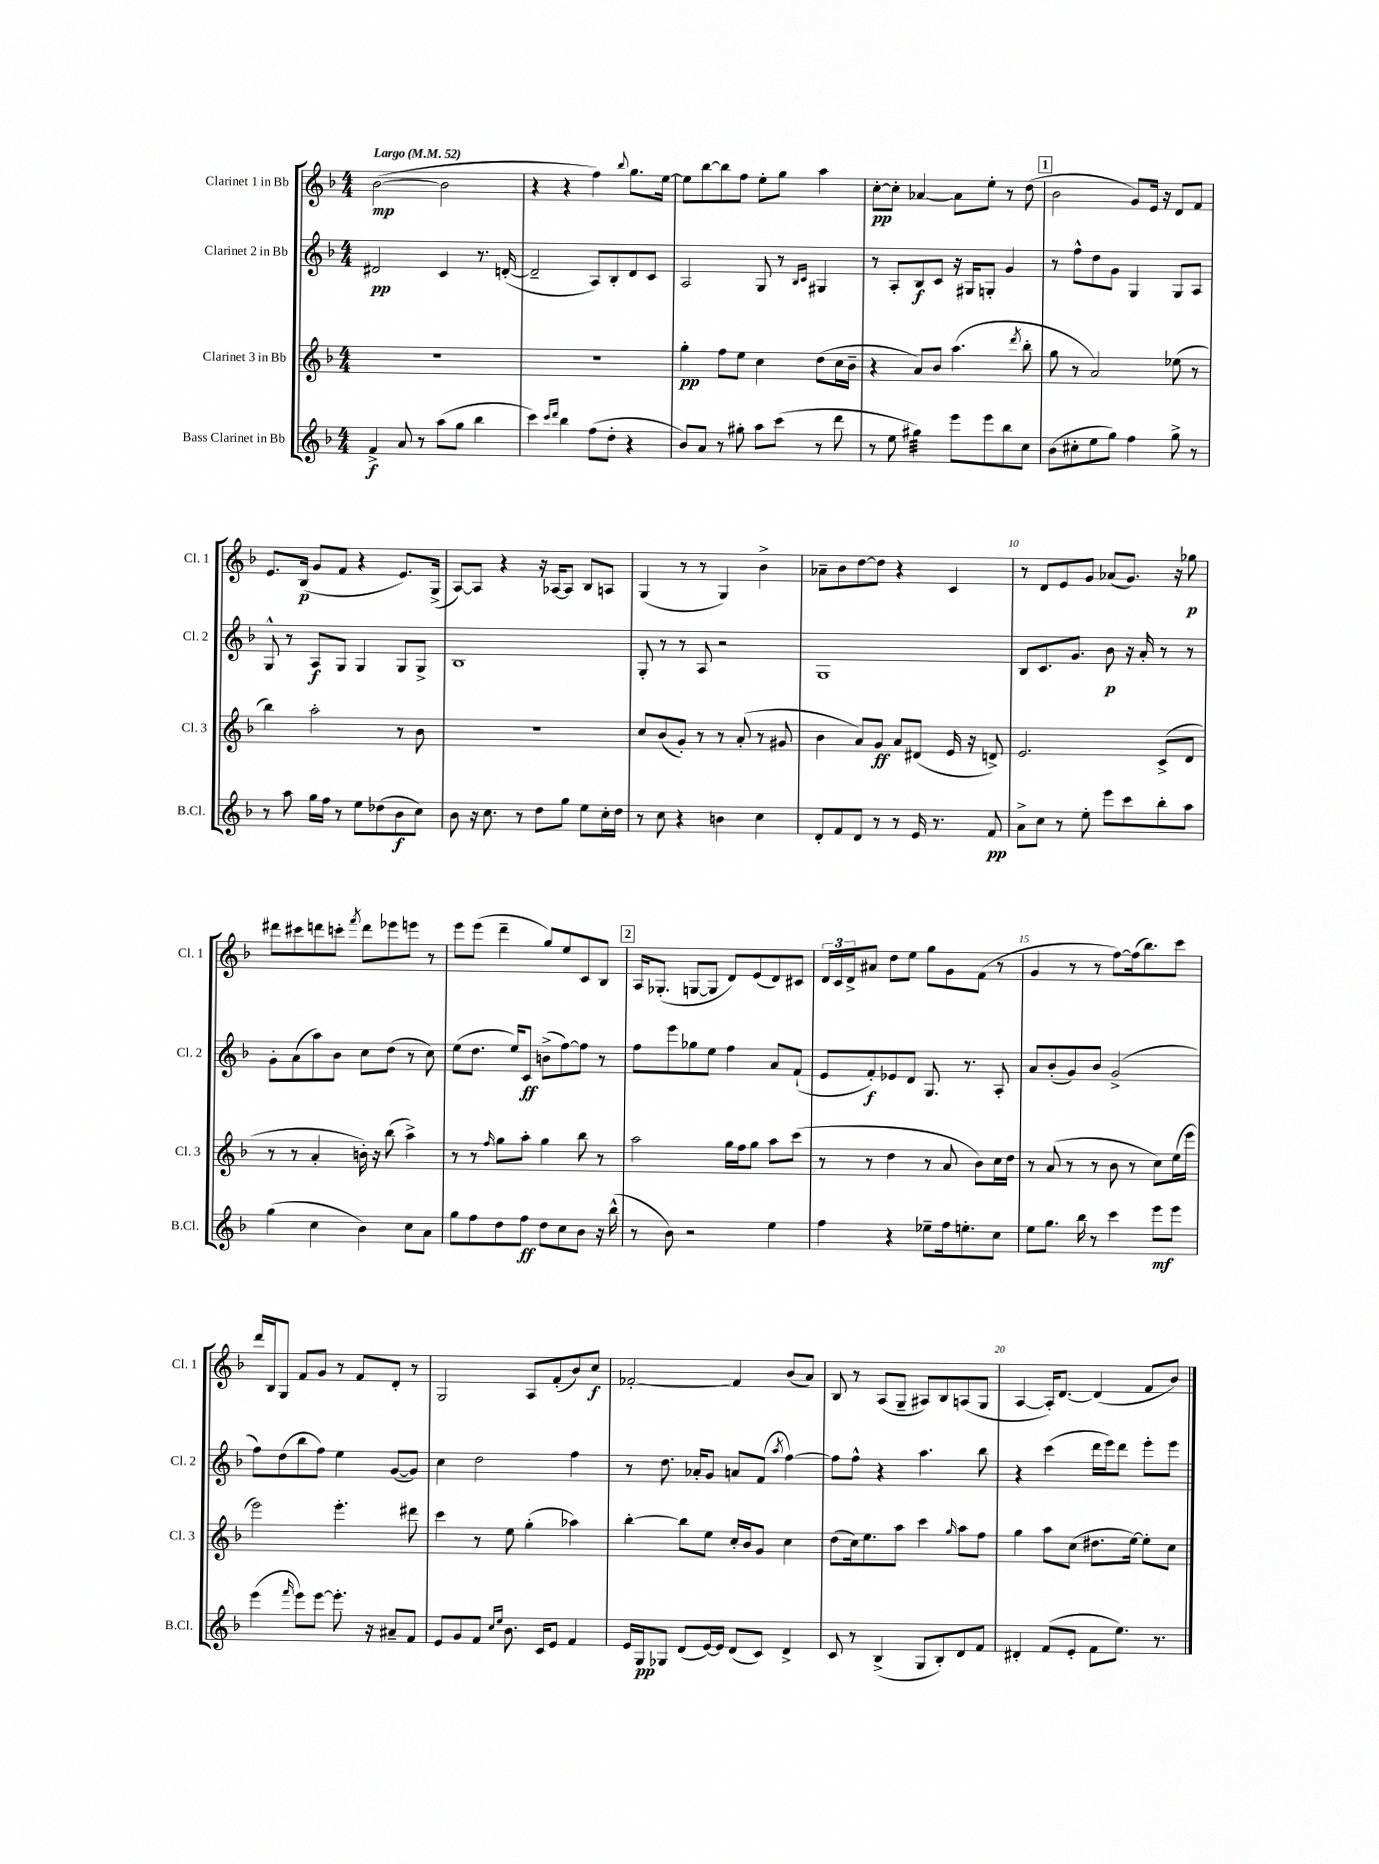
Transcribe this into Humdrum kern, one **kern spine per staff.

**kern	**kern	**kern	**kern
*staff4	*staff3	*staff2	*staff1
*clefG2	*clefG2	*clefG2	*clefG2
*k[b-]	*k[b-]	*k[b-]	*k[b-]
*M4/4	*M4/4	*M4/4	*M4/4
*MM52	*MM52	*MM52	*MM52
4f^	1r	2d#	([2b-
8a	.	.	.
8r	.	.	.
(8aa	.	4c	2b-]
8gg	.	.	.
4bb-	.	8.r	.
.	.	([16d'	.
=	=	=	=
4ccc)	1r	2d~]	4r
16qqccc	.	.	.
16qqddd	.	.	.
4bb-	.	.	4r
(8ff	.	8A)	4ff)
8dd'	.	8B-'	.
.	.	.	8qqbb-
4r	.	8d	8.gg
.	.	8c	.
.	.	.	[16ee
=	=	=	=
8b-)	4gg'	2A	8ee]
8a	.	.	[8bb-
8r	8ff	.	8bb-]
8gg#'	8ee	.	8ff
8aa	4cc	8G	8ee'
(8ccc	.	8r	8gg
.	.	16qqB-	.
.	.	16qqc	.
8r	(8dd	4G#	4aa
8ddd	16cc	.	.
.	16b-~	.	.
=	=	=	=
8r	4r	8r	[8cc'
8ee	.	8A'	8cc']
4gg#)	8a)	8B-	[4a-
.	8b-	8c	.
8eee	(4.aa	16r	8a-]
.	.	16G#	.
8eee	.	8G'	8ee'
8bb-	.	4g	8r
.	8qddd	.	.
8cc	8bb-'	.	(8dd
=	=	=	=
(8b-	8gg	8r	2b-
8cc#'	8r	8ff^^	.
8ee	2a)	8dd	.
8gg)	.	8g	.
4ff	.	4G	8g)
.	.	.	16e
.	.	.	16r
8gg^	(8ee-	8G	8d
8r	8r	8A	8f
=	=	=	=
8r	4bb-)	8G^^	8.e
8aa	.	8r	.
.	.	.	(16B-
16gg	2aa'	8A	8g
16ff	.	.	.
8r	.	8G	8f
8ee	.	4G	4r
(8dd-	.	.	.
8b-	8r	8G	8.e)
8cc)	8b-	8G^	.
.	.	.	(16G^
=	=	=	=
8b-	1r	1B-	[8A)
16r	.	.	8A]
8.cc	.	.	.
.	.	.	4r
8r	.	.	.
8dd	.	.	16r
.	.	.	[16A-
8gg	.	.	8A-]
8ee	.	.	8B-
16cc'	.	.	8A
16dd	.	.	.
=	=	=	=
8r	8cc	8G'	(4G
8cc	(8b-	8r	.
4r	8g')	8r	8r
.	8r	8A	8r
4b	8r	2r	4G)
.	(8a'	.	.
4cc	8r	.	4b-^
.	8g#	.	.
=	=	=	=
8d'	4b-	1G	8a-~
8f	.	.	8b-
8d	8a)	.	[8dd
8r	8g	.	8dd]
8r	8a	.	4r
16e	(8d#	.	.
8.r	.	.	.
.	16e	.	4c
.	16r	.	.
8f	8d^)	.	.
=	=	=	=
8a^	2.e	8B-	8r
8cc	.	8.c	8d
8r	.	.	8e
.	.	8.g	.
8ee'	.	.	8g
8eee	.	8b-	(8a-
8ccc	.	16r	8.g)
.	.	16a'	.
8bb-'	(8c^	8r	.
.	.	.	16r
8aa	8d	8r	8gg-
=	=	=	=
(4gg	8r	8g'	8ddd#
.	8r	(8a	8ccc#
4cc	4a'	8aa)	8ddd
.	.	8b-	8ccc'
.	.	.	8qfff
4b-)	16b')	8cc	8ddd
.	16r	.	.
.	(8bb-	(8dd	8eee-
8cc	4aa^)	8r	8eee
8a	.	8cc)	8r
=	=	=	=
8gg	8r	(8ee	8eee
8ff	8r	8.dd	(8eee
.	16qqff	.	.
8dd	8gg	.	4ddd~
.	.	16ee)	.
8ff	8aa'	8c	.
8dd	4gg	(8b^	8gg)
8cc	.	[8ff)	8ee
8b-	8bb-	8ff]	8c
16r	8r	8r	8B-
(16bb-^^	.	.	.
=	=	=	=
8r	2aa	8ff	16A
.	.	.	(8.G-'
8b-)	.	8eee	.
2r	.	8gg-	[8G
.	.	8ee	8G]
.	16gg	4ff	8d)
.	16ff	.	.
.	8gg	.	(8e
4ee	8aa	8a	8d)
.	(8ccc	(8f`	8c#
=	=	=	=
4ff	8r	8e	24d
.	.	.	24c
.	.	.	24d^
.	8r	8f')	8a#
4r	4dd	8e-	8dd
.	.	8d	8ee
8ee-~	8r	8.G	8gg
16ff	8a	.	8g
8.ee'	.	8.r	.
.	8b-)	.	(8f
8cc	16cc	8A'	8r
.	16dd	.	.
=	=	=	=
8ee	8r	8a	4g
8.gg	(8a	(8b-'	.
.	8r	8g)	8r
16bb-	.	.	.
8r	8r	8b-	8r
4ccc	8b-	(2g^	[8ff)
.	8r	.	(16ff]
.	.	.	8.bb-)
8eee	8cc)	.	.
8eee	(16ee	.	8ccc
.	16eee	.	.
=	=	=	=
(4eee	2eee)	8ff)	16ddd
.	.	.	16B-
.	.	(8dd	8G
16qqfff	.	.	.
8eee)	.	8bb-	8f
[8eee	.	8ff)	8g
8.eee']	4.eee'	4ee	8r
.	.	.	8f
16r	.	.	.
8a#~	.	([8g	8d'
8f	8ddd#	8g])	8r
=	=	=	=
8e	4ccc	4cc	2G
8g	.	.	.
8f	8r	2dd	.
16qqcc	.	.	.
16qqee	.	.	.
8.b-	8ee	.	.
.	(4gg'	.	8A
16c	.	.	.
8e	.	.	(8f'
4f	4aa-)	4ff	8b-)
.	.	.	8cc
=	=	=	=
16e	[4bb-'	8r	[2f-'
16G	.	.	.
8G-	.	8.dd	.
(8d	8bb-]	.	.
.	.	16a-'	.
[16e)	8ee	8g	.
16e]	.	.	.
(8d	16cc'	8a	4f-]
.	16b-	.	.
8c)	8g	(8f	.
.	.	8qaa	.
4d^	4cc	[4ff)	(8b-
.	.	.	8a)
=	=	=	=
8c	(8dd	8ff]	8B-
8r	16cc)	8ff^^	8r
.	8.ee	.	.
(4B-^	.	4r	(8A
.	8aa	.	8G~
8G	4ccc	4.aa	8A#)
8B-')	.	.	8B-
.	16qqgg	.	.
8d	8aa	.	(8A
8f	8ff	8bb-	8G
=	=	=	=
4d#'	4gg	4r	[4A
(8f	8aa	(4ccc	16A'])
.	.	.	[8.d
8e'	(8cc	.	.
8f	8.dd#	16ddd	(4d]
.	.	16eee)	.
8.ee)	.	8ddd	.
.	[16ee)	.	.
.	8ee']	8eee'	8f
8.r	.	.	.
.	8cc	8eee	8b-)
==	==	==	==
*-	*-	*-	*-
